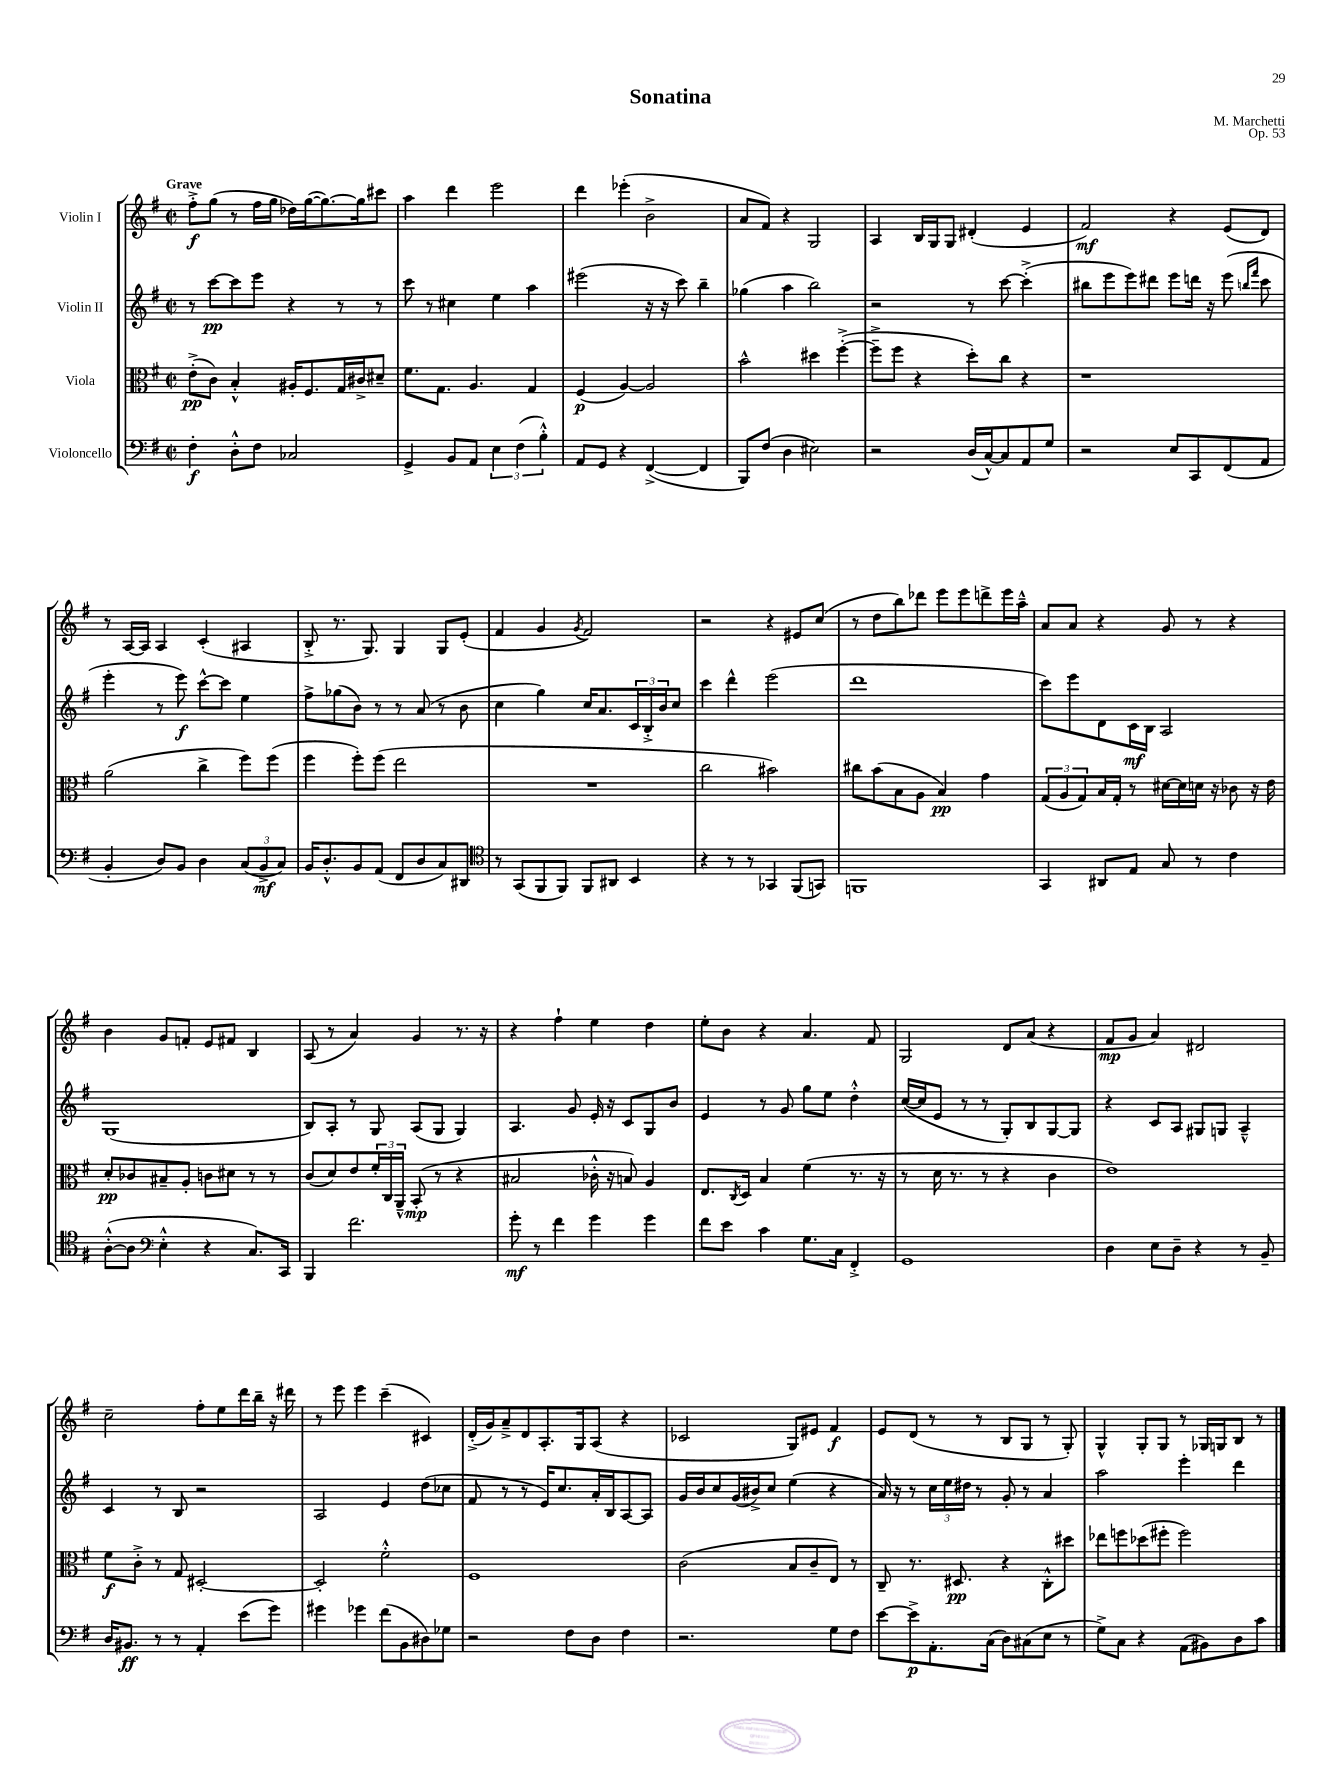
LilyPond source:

\header { title = "Sonatina" composer = "M. Marchetti" opus = "Op. 53" }
<<
\new StaffGroup <<
\new Staff = "s0" \with { instrumentName = "Violin I" } {
    \clef treble \key g \major \defaultTimeSignature \time 2/2 \tempo "Grave"
    fis''8-.->\f g''8( r8 fis''16 g''16 des''16) g''16~( g''8.~) g''16 cis'''8 |
    a''4 d'''4 e'''2 |
    d'''4 ees'''4-.( b'2-> |
    a'8 fis'8) r4 g2 |
    a4 b16 g16 g8 dis'4-.( e'4 |
    fis'2\mf) r4 e'8( d'8) |
    r8 a16~ a16 a4 c'4-.( ais4 |
    b8-.-> r8. g8.) g4 g8 e'8-.( |
    fis'4 g'4 \acciaccatura { g'8 } fis'2) |
    r2 r4 eis'8 c''8( |
    r8 d''8 b''8) des'''8 e'''8 e'''8 d'''8-> e'''16 a''16---^ |
    a'8 a'8 r4 g'8 r8 r4 |
    b'4 g'8 f'8-. e'8 fis'8 b4 |
    a8( r8 a'4) g'4 r8. r16 |
    r4 fis''4-! e''4 d''4 |
    e''8-. b'8 r4 a'4. fis'8 |
    g2 d'8 a'8( r4 |
    fis'8\mp g'8 a'4) dis'2 |
    c''2-- fis''8-. e''8 d'''16 b''16-- r16 dis'''16 |
    r8 e'''8 e'''4 c'''4--( cis'4) |
    d'16-.->( g'16) a'8---> d'8 a8.-. g16 a8( r4 |
    ces'2 g8) eis'8 fis'4\f |
    e'8 d'8( r8 r8 b8 g8 r8 g8-.) |
    g4-^ g8-. g8 r8 ges16 g16 b8 r8 \bar "|." |
}
\new Staff = "s1" \with { instrumentName = "Violin II" } {
    \clef treble \key g \major \defaultTimeSignature \time 2/2
    r8 c'''8~\pp c'''8 e'''8 r4 r8 r8 |
    c'''8 r8 cis''4 e''4 a''4 |
    eis'''2( r16 r16 c'''8) b''4-- |
    ges''4( a''4 b''2) |
    r2 r8 c'''8~ c'''4-.->( |
    bis''8 e'''8 e'''8) dis'''8 e'''8 d'''16 r16 e'''8( \grace { b''16 fis'''16 } c'''8 |
    e'''4-. r8 e'''8\f) c'''8~-^ c'''8 e''4 |
    fis''8-> ges''8( b'8) r8 r8 a'8( r8 b'8 |
    c''4 g''4) c''16 a'8. \tuplet 3/2 { c'16 b16-.-> b'16 } c''8 |
    c'''4 d'''4-^ e'''2( |
    d'''1 |
    c'''8) e'''8 d'8 c'16\mf b16 a2 |
    g1( |
    b8) a8-. r8 g8 a8( g8 g4) |
    a4. g'8 e'16-. r16 c'8 g8 b'8 |
    e'4 r8 g'8 g''8 e''8 d''4-.-^ |
    c''16~( c''16 e'8 r8 r8 g8-.) b8 g8~ g8 |
    r4 c'8 a8 gis8 g8 a4---^ |
    c'4 r8 b8 r2 |
    a2 e'4 d''8( ces''8 |
    fis'8 r8 r8 e'16) c''8. a'16-. b16 a8~ a8 |
    g'16 b'16 c''8 g'16( bis'16->) c''8 e''4( r4 |
    a'16) r16 r8 \tuplet 3/2 { c''16 e''16 dis''16 } r8 g'8-. r8 a'4 |
    a''2 e'''4-. d'''4 \bar "|." |
}
\new Staff = "s2" \with { instrumentName = "Viola" } {
    \clef alto \key g \major \defaultTimeSignature \time 2/2
    e'8-.->\pp( c'8) b4-.-^ ais16-. fis8. g16 cis'16-> dis'8-- |
    fis'8. g8. a4. g4 |
    fis4\p( a4~) a2 |
    b'2-^ dis''4 fis''4~-.->( |
    fis''8---> fis''8 r4 d''8-.) c''8 r4 |
    r1 |
    a'2( c''4-> fis''8) fis''8( |
    fis''4 fis''8-.) fis''8( e''2 |
    R1 |
    c''2 bis'2) |
    cis''8 b'8( b8 a8 b4\pp) g'4 |
    \tuplet 3/2 { g8( a8 g8) } b16 g16-. r8 dis'16~ dis'16 d'16 r16 ces'8 r16 e'16 |
    d'8-.\pp ces'8 bis8-- a8-. c'8 dis'8 r8 r8 |
    c'8( d'8) e'8 \tuplet 3/2 { fis'16-. c16 a,16---^ } b,8-.\mp( r8 r4 |
    bis2 ces'16-.-^ r16 b8) a4 |
    e8. \acciaccatura { c8 } d16 b4 fis'4( r8. r16 |
    r8 d'16 r8. r8 r4 c'4 |
    e'1) |
    fis'8\f c'8-.-> r8 g8 dis2~-. |
    dis2-. fis'2-.-^ |
    fis1 |
    c'2( b8 c'8-- e8) r8 |
    c8-- r8. dis8.\pp r4 c8-.-^ dis''8 |
    ees''8 f''8 des''8( fis''8-. fis''2) \bar "|." |
}
\new Staff = "s3" \with { instrumentName = "Violoncello" } {
    \clef bass \key g \major \defaultTimeSignature \time 2/2
    fis4-.\f d8-.-^ fis8 ces2 |
    g,4-> b,8 a,8 \tuplet 3/2 { e4 fis4( b4-.-^) } |
    a,8 g,8 r4 fis,4~->( fis,4 |
    b,,8) fis8( d4 eis2) |
    r2 d16( c16~-^) c8 a,8 g8 |
    r2 e8 c,8 fis,8( a,8 |
    b,4-. d8) b,8 d4 \tuplet 3/2 { c8( b,8->\mf c8) } |
    b,16 d8.-.-^ b,8 a,8( fis,8 d8 c8) dis,8 |
    \clef tenor r8 g,8( fis,8 fis,8) fis,8 ais,8 b,4 |
    r4 r8 r8 ges,4 fis,8( g,8) |
    f,1 |
    g,4 ais,8 e8 g8 r8 c'4 |
    a8~-.-^( a8 \clef bass e4-.-^ r4 c8.) c,16 |
    b,,4 fis'2. |
    g'8-.\mf r8 fis'4 g'4 g'4 |
    fis'8 e'8 c'4 g8. c16 fis,4-.-> |
    g,1 |
    d4 e8 d8-- r4 r8 b,8-- |
    d16 bis,8.\ff r8 r8 a,4-. e'8( g'8) |
    gis'4 ges'4 fis'8( b,8 dis8) ges8 |
    r2 fis8 d8 fis4 |
    r2. g8 fis8 |
    e'8~ e'8->\p a,8.-. c16( d8) cis8( e8 r8 |
    g8->) c8 r4 a,8( bis,8) d8 c'8 \bar "|." |
}
>>
>>
\layout { \context { \Score \remove "Bar_number_engraver" } }
